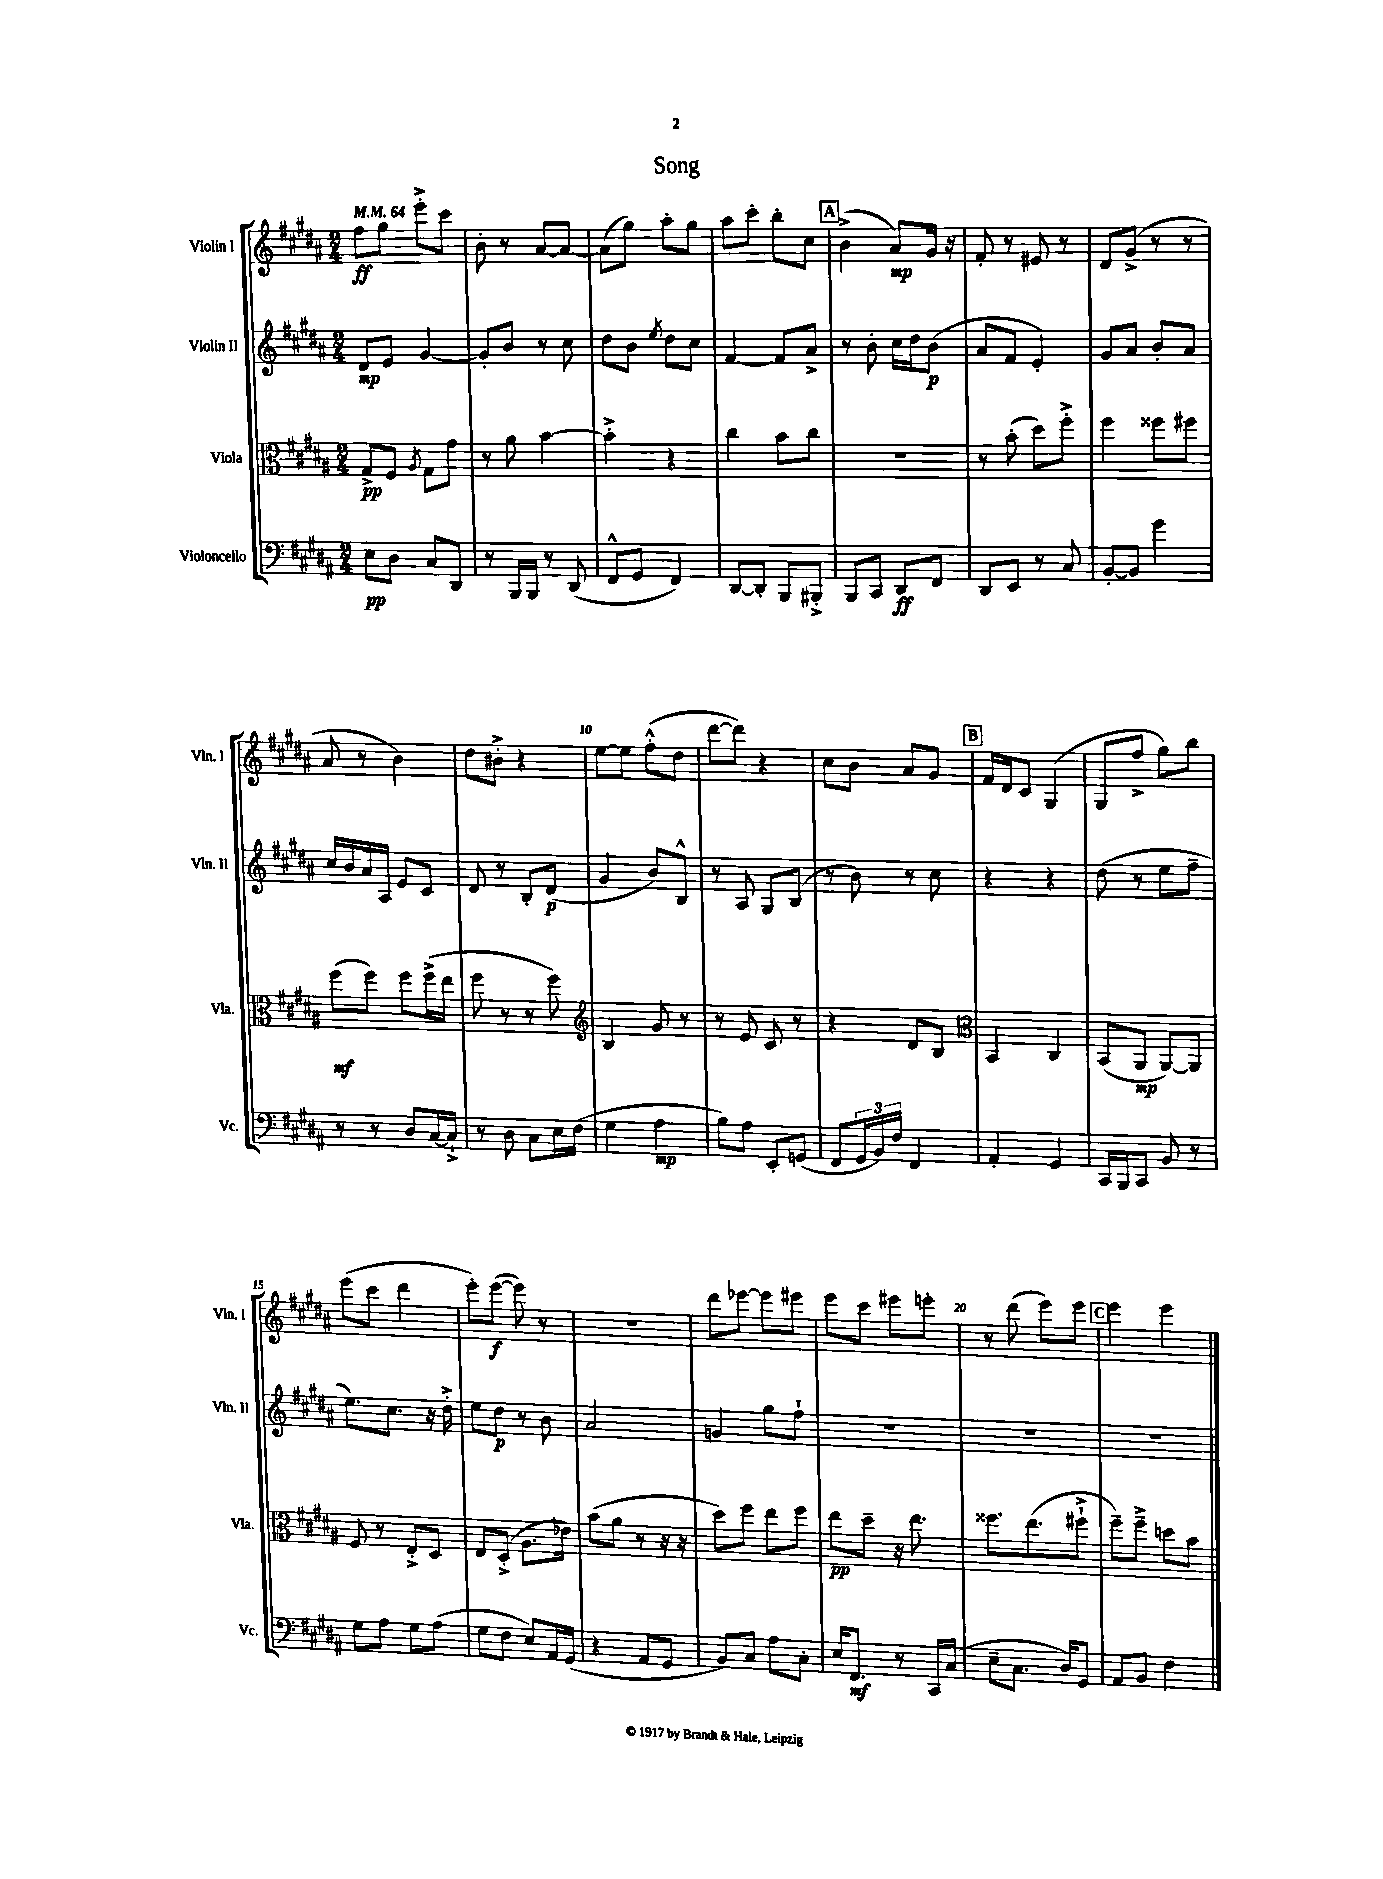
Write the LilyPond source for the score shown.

\header { title = "Song" }
<<
\new StaffGroup <<
\new Staff = "s0" \with { instrumentName = "Violin I" shortInstrumentName = "Vln. I" } {
    \clef treble \key b \major \numericTimeSignature \time 2/4 \tempo 4 = 64
    fis''8\ff gis''8 e'''8-.-> cis'''8 |
    b'8-. r8 ais'8~ ais'8~ |
    ais'8( gis''8) ais''8-. gis''8 |
    ais''8 cis'''8-. b''8-. cis''8 |
    \mark \markup { \box "A" } b'4->( ais'8\mp) gis'16 r16 |
    fis'8-. r8 eis'8 r8 |
    dis'8 gis'8->( r8 r8 |
    ais'8 r8 b'4) |
    dis''8 bis'8-.-> r4 |
    e''8~ e''8 fis''8-.-^( dis''8 |
    dis'''8~ dis'''8) r4 |
    cis''8 b'8 ais'8 gis'8 |
    \mark \markup { \box "B" } fis'16 dis'16 cis'8 gis4( |
    gis8 fis''8-> gis''8) b''8 |
    e'''8( cis'''8 dis'''4 |
    e'''8-.) e'''8~\f( e'''8) r8 |
    r2 |
    dis'''8 ees'''8~ ees'''8 eis'''8 |
    e'''8 cis'''8 eis'''8 e'''8-. |
    r8 dis'''8( e'''8) e'''8 |
    \mark \markup { \box "C" } e'''4 e'''4 \bar "|." |
}
\new Staff = "s1" \with { instrumentName = "Violin II" shortInstrumentName = "Vln. II" } {
    \clef treble \key b \major \numericTimeSignature \time 2/4
    dis'8\mp e'8 gis'4~ |
    gis'8-. b'8 r8 cis''8 |
    dis''8 b'8 \acciaccatura { e''8 } dis''8 cis''8 |
    fis'4~ fis'8 ais'8-> |
    \mark \markup { \box "A" } r8 b'8-. cis''16 dis''16 b'8\p( |
    ais'8 fis'8 e'4-.) |
    gis'8 ais'8 b'8-. ais'8 |
    cis''16 b'16 ais'16 ais16 e'8 cis'8 |
    dis'8 r8 b8-. dis'8\p( |
    gis'4 b'8) b8-^ |
    r8 ais8 gis8 b8( |
    r8 b'8) r8 cis''8 |
    \mark \markup { \box "B" } r4 r4 |
    dis''8( r8 e''8 fis''8-- |
    e''8.) cis''8. r16 dis''16-.-> |
    e''8 dis''8\p r8 b'8 |
    ais'2 |
    g'4 gis''8 fis''8-! |
    R2 |
    R2 |
    \mark \markup { \box "C" } R2 \bar "|." |
}
\new Staff = "s2" \with { instrumentName = "Viola" shortInstrumentName = "Vla." } {
    \clef alto \key b \major \numericTimeSignature \time 2/4
    gis8->\pp fis8 \acciaccatura { ais8 } gis8 gis'8 |
    r8 ais'8 b'4~ |
    b'4-.-> r4 |
    cis''4 b'8 cis''8 |
    \mark \markup { \box "A" } r2 |
    r8 b'8-.( dis''8) fis''8-.-> |
    fis''4 fisis''8 fis''8 |
    fis''8\mf( fis''8) fis''8 fis''16->( e''16 |
    fis''8 r8 r8 fis''8) |
    \clef treble b4 gis'8 r8 |
    r8 e'8 cis'8 r8 |
    r4 dis'8 b8 |
    \mark \markup { \box "B" } \clef alto b,4 cis4 |
    b,8( ais,8\mp ais,8~) ais,8 |
    fis8 r8 e8-.-> dis8 |
    e8 dis8-.->( ais8. ees'16) |
    b'8( ais'8 r8 r16 r16 |
    dis''8) fis''8 e''8 fis''8 |
    e''8\pp dis''8-- r16 e''8. |
    fisis''8. e''8.( fis''8-!-> |
    \mark \markup { \box "C" } fis''8--) fis''8---> d''8 b'8 \bar "|." |
}
\new Staff = "s3" \with { instrumentName = "Violoncello" shortInstrumentName = "Vc." } {
    \clef bass \key b \major \numericTimeSignature \time 2/4
    e8\pp dis8 cis8 dis,8 |
    r8 b,,16 b,,16 r8 dis,8( |
    fis,8-^ gis,8 fis,4) |
    dis,8~ dis,8-. b,,8 bis,,8-.-> |
    \mark \markup { \box "A" } b,,8 cis,8 dis,8\ff fis,8 |
    dis,8 e,8 r8 cis8 |
    b,8~-. b,8 gis'4 |
    r8 r8 dis8 cis16~ cis16-!-> |
    r8 dis8 cis8 e16 fis16( |
    gis4 ais4\mp |
    b8) ais8 e,8-. g,8( |
    fis,8 \tuplet 3/2 { gis,16 b,16) fis16 } fis,4 |
    \mark \markup { \box "B" } ais,4-. gis,4 |
    cis,16 b,,16 cis,8 b,8 r8 |
    gis8 ais8 gis8 ais8( |
    gis8 fis8 e8) ais,16 gis,16( |
    r4 ais,8 gis,8 |
    b,8) cis8 ais8 cis8-. |
    e16 fis,8.\mf r8 cis,16 cis16( |
    e8-- cis8. dis16) gis,8 |
    \mark \markup { \box "C" } ais,8 b,8 fis4 \bar "|." |
}
>>
>>
\layout { \context { \Score \override BarNumber.break-visibility = ##(#f #t #t) barNumberVisibility = #(every-nth-bar-number-visible 5) } }
